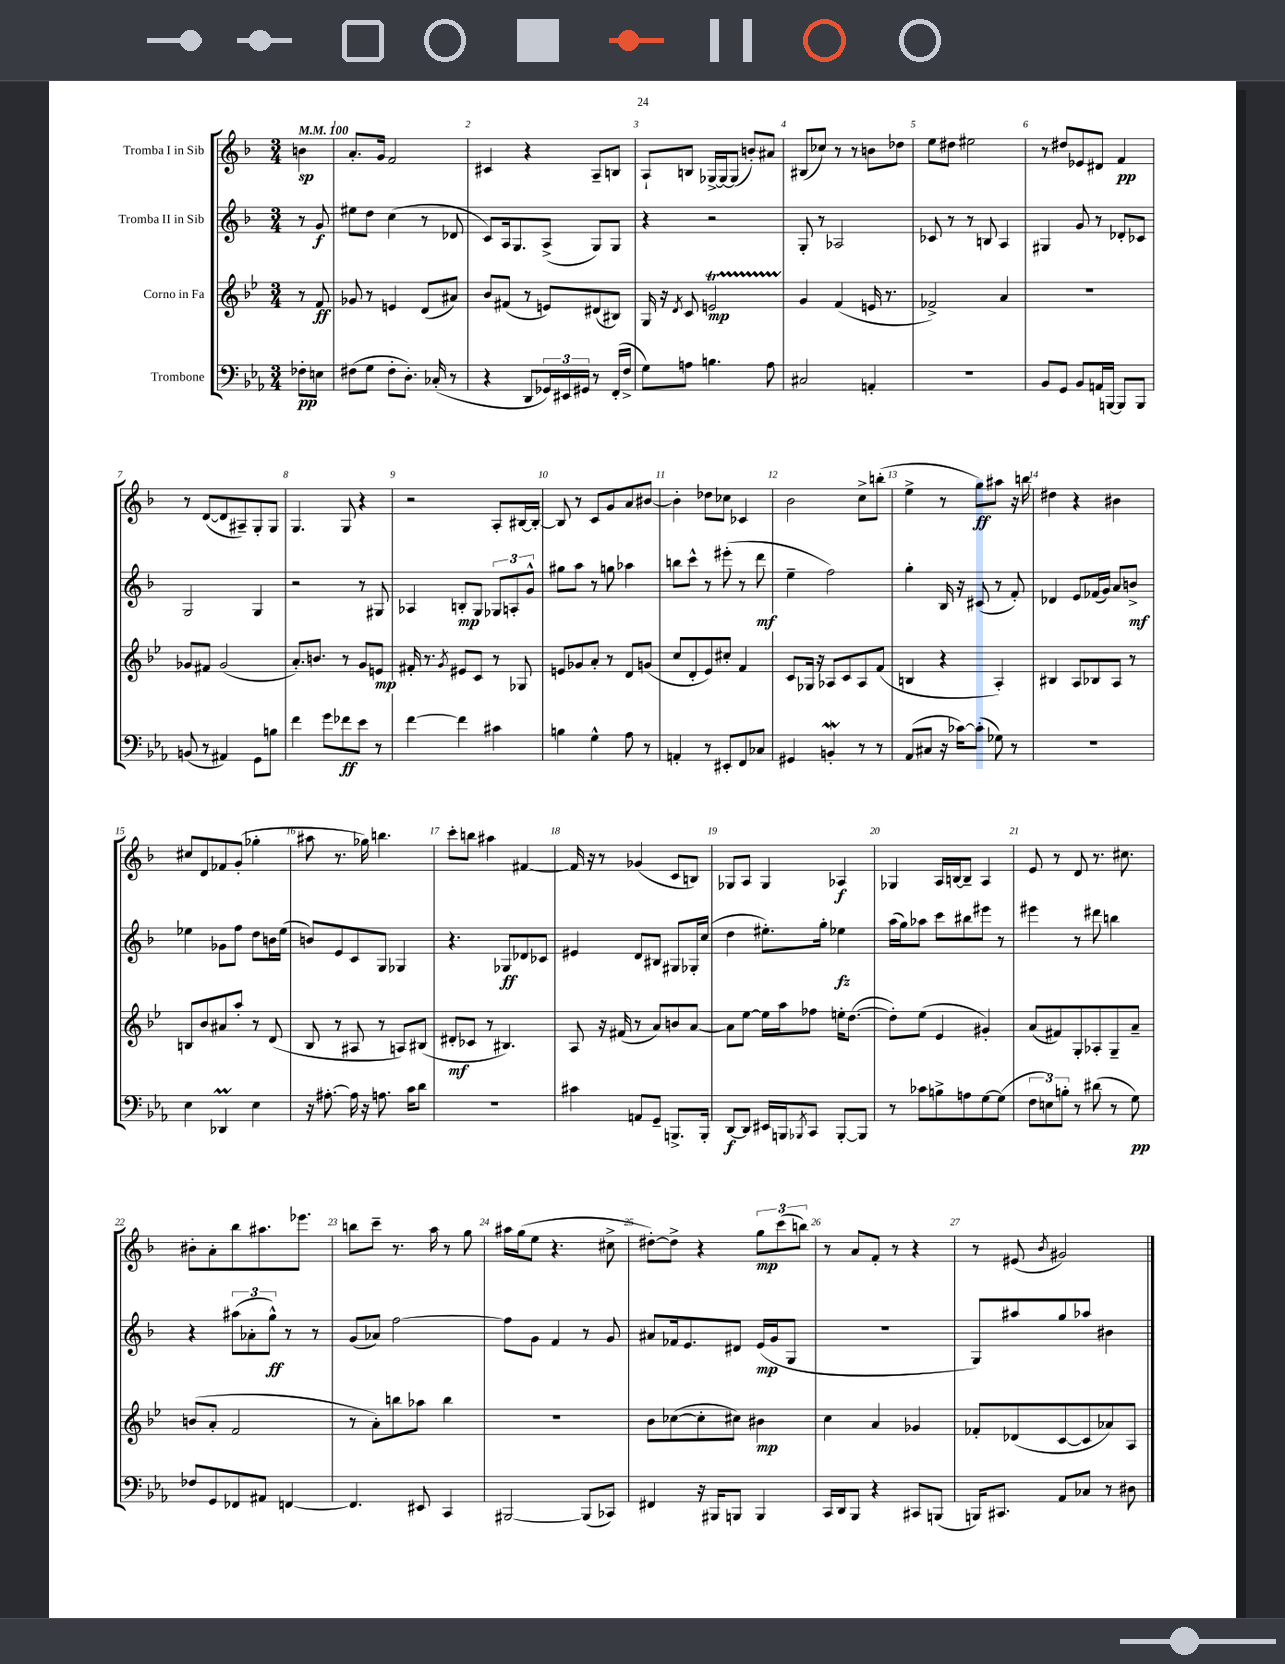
<<
\new StaffGroup <<
\new Staff = "s0" \with { instrumentName = "Tromba I in Sib" } {
    \clef treble \key f \major \numericTimeSignature \time 3/4 \partial 4 \tempo 4 = 100
    b'4\sp |
    a'8.-. g'16 f'2 |
    cis'4 r4 a8-- b8 |
    a8-! b8 ges16~-> ges16~ ges8( b'8-.) ais'8 |
    bis8( ces''8) r8 r8 b'8 des''8 |
    e''8 dis''8 eis''2 |
    r8 dis''8 ees'8 dis'8 f'4\pp |
    r8 d'8~( d'8 ais8--) g8-. g8 |
    g4. g8 r4 |
    r2 a8-. bis16~ bis16~-. |
    bis8 r8 c'8 g'8 a'8 bis'8~ |
    bis'4-. des''8 ces''8 ces'4 |
    bes'2 c''8-> b''8-.( |
    e''4-> r8 g''8\ff) ais''8 r16 b''16 |
    dis''4 r4 bis'4 |
    cis''8 d'8 fes'8 g'8-.( ges''4-. |
    ais''8 r8. ges''16) b''4. |
    c'''8-. b''8 ais''4 fis'4~ |
    fis'16 r16 r8 ges'4( c'8 b8) |
    ges8 a8 ges4 aes4\f |
    ges4 a16 b16~ b8-- a4 |
    e'8 r8 d'8 r8. cis''8. |
    bis'8-. a'8-. bes''8 ais''8. ees'''8. |
    b''8 c'''8-- r8. a''16 r8 g''8 |
    ais''16 g''16( e''8 r4. cis''8-> |
    dis''8~-.) dis''8-> r4 \tuplet 3/2 { g''8\mp c'''8( b''8) } |
    r8 a'8 f'8-. r8 r4 |
    r8 eis'8( \acciaccatura { bes'8 } gis'2) \bar "|." |
}
\new Staff = "s1" \with { instrumentName = "Tromba II in Sib" } {
    \clef treble \key f \major \numericTimeSignature \time 3/4 \partial 4
    r8 g'8\f |
    eis''8 d''8 c''4( r8 des'8 |
    c'8) a16 g8. a8->( g8) g8 |
    r4 r2 |
    g8-. r8 aes2 |
    ces'8 r8 r8 b8 a4 |
    gis4 g'8 r8 des'8-. ces'8 |
    g2 g4 |
    r2 r8 gis8 |
    aes4 b8-.\mp g8 \tuplet 3/2 { ges8 a8-. g'8-^ } |
    gis''8 a''8 r8 g''8 aes''4 |
    b''8 c'''8-^ r8 eis'''8-.( r8 d'''8\mf |
    e''4-- f''2) |
    g''4-. bes16 r16 cis'8( r8 f'8-.) |
    des'4 e'8 fes'16( g'16) a'8 b'8->\mf |
    ees''4 ges'8 f''8 d''8 b'16 ees''16( |
    b'8) e'8 c'8 g8 ges4 |
    r4. ges8\ff des'8 ces'8 |
    eis'4 d'8 bis8 gis8 ges16-. c''16( |
    d''4 eis''8.-.) g''16-. ees''4\fz |
    a''16( g''16) aes''8 c'''8 bis''8 eis'''8 r8 |
    eis'''4 r8 dis'''8 b''4 |
    r4 \tuplet 3/2 { ais''8( aes'8-. g''8-^\ff) } r8 r8 |
    g'8( aes'8) f''2~ |
    f''8 g'8 f'4 r8 g'8 |
    ais'8 fes'16 e'8. dis'8 e'16\mp( g'16 g8 |
    R2. |
    g8) ais''8 g''8 aes''8 bis'4 \bar "|." |
}
\new Staff = "s2" \with { instrumentName = "Corno in Fa" } {
    \clef treble \key bes \major \numericTimeSignature \time 3/4 \partial 4
    r8 f'8\ff |
    ges'8 r8 e'4 d'8( ais'8) |
    bes'8 fis'8( r8 e'8) dis'8( bis8) |
    g16 r16 \acciaccatura { d'8 } c'8 e'2\startTrillSpan\mp |
    g'4\stopTrillSpan f'4( e'16 r8. |
    fes'2->) a'4 |
    R2. |
    ges'8 fis'8 ges'2( |
    a'8.-.) b'8. r8 g'8 e'8\mp |
    fis'16-. r8. \acciaccatura { g'8 } eis'8 c'8 r8 ges8 |
    e'8 ges'8 a'8-. r8 d'8 g'8( |
    c''8 d'8-. ees'8) cis''8-. f'4 |
    c'8 ges16 r16 aes8 c'8 aes8 f'8( |
    b4 r4 a4-.) |
    bis4 a8 bes8 a8 r8 |
    b8 bes'8 ais'8 a''8-. r8 d'8( |
    bes8 r8 ais8 r8 a8) bis8( |
    dis'8-.\mf ces'8 r8 bis4.) |
    a8 r16 fis'16( r8 a'8) b'8 a'8~ |
    a'8 ees''8~ ees''16 a''16 fes''8 e''16-. d''8.~( |
    d''8-.) ees''8( ees'4 gis'4-.) |
    a'8( fis'8) g8-. aes8-. g8-- a'8-- |
    b'8( a'8-. f'2 |
    r8 a'8-.) b''8 aes''8 b''4 |
    R2. |
    bes'8 ces''8~( ces''8-. cis''8) bis'4\mp |
    c''4 a'4 ges'4 |
    fes'8-. des'8( c'8~ c'8 aes'8) a8 \bar "|." |
}
\new Staff = "s3" \with { instrumentName = "Trombone" } {
    \clef bass \key ees \major \numericTimeSignature \time 3/4 \partial 4
    fes8-.\pp e8 |
    fis8( g8 fis8-. d8.-.) ces16-.( r8 |
    r4 d,8 \tuplet 3/2 { ges,16) eis,16 gis,16 } r8 f,16-.( f16-> |
    g8) a8 b4. a8 |
    cis2 a,4-. |
    R2. |
    bes,8 g,8 bes,8 a,16 b,,16~ b,,8 b,,8 |
    b,8( r8 ais,4) g,8 b8 |
    f'4 g'8 fes'8\ff ees'8 r8 |
    f'4~ f'4 cis'4 |
    b4 g4-^ aes8 r8 |
    a,4-. r8 eis,8-. f,8 ces8 |
    gis,4 b,4-.\mordent r8 r8 |
    aes,8( cis8 r16 ces'16~) ces'8-.( ges8) r8 |
    R2. |
    ees4 des,4\prall ees4 |
    r16 ais8.~-. ais16 r16 a8. c'16 d'8 |
    R2. |
    cis'4 a,8 g,8-- b,,8.-> b,,16-. |
    d,8~\f d,8 eis,16 b,,16 \acciaccatura { bes,,8 } c,8 bes,,8~-. bes,,8 |
    r8 ces'8 b8-> a8 g8~ g8( |
    \tuplet 3/2 { f8 e8) b8-. } r8 dis'8( r8 g8\pp) |
    fes8 g,8 fes,8 ais,8 f,4~ |
    f,4. eis,8 c,4 |
    bis,,2~ bis,,8( ces,8) |
    fis,4 r16 bis,,16 b,,8 b,,4 |
    c,16 d,16 bes,,8 r4 cis,8 b,,8( |
    b,,16) cis,8. aes,8 ces8 r8 dis8 \bar "|." |
}
>>
>>
\layout { \context { \Score \override BarNumber.break-visibility = ##(#f #t #t) barNumberVisibility = #all-bar-numbers-visible } }
